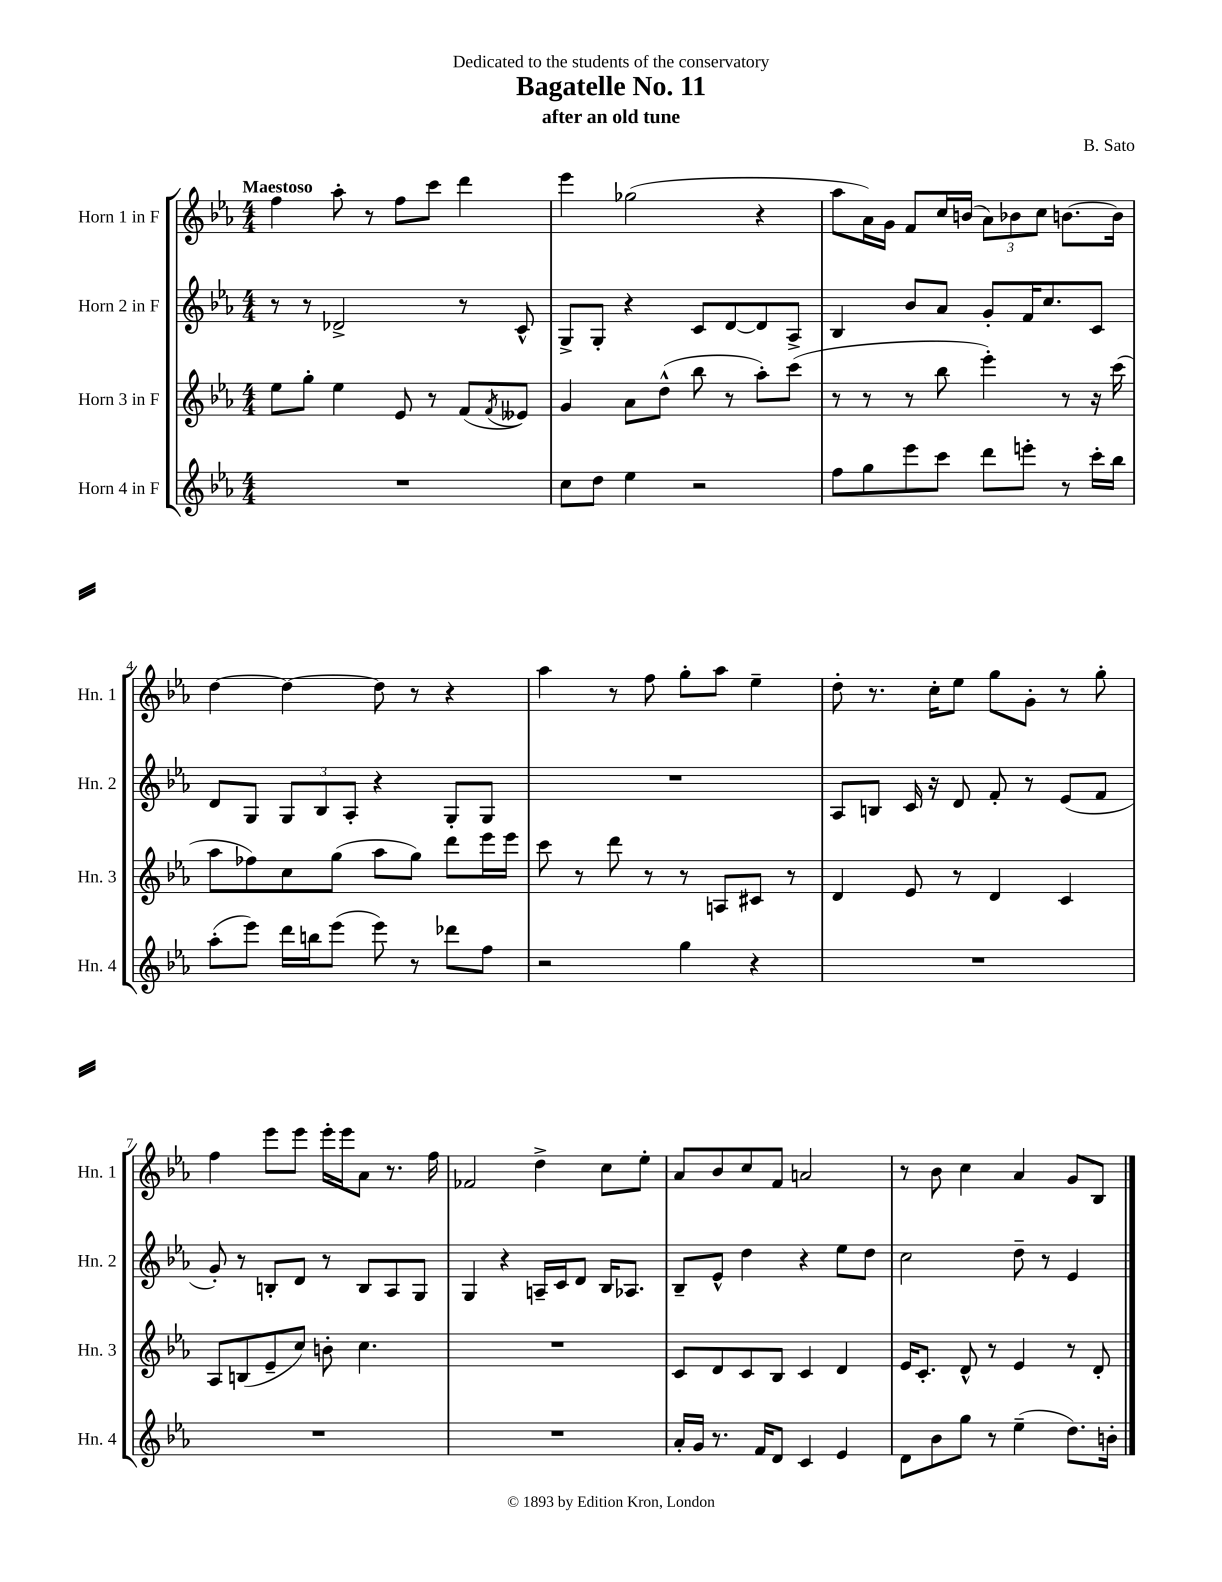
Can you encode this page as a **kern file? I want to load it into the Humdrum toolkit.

**kern	**kern	**kern	**kern
*part4	*part3	*part2	*part1
*staff4	*staff3	*staff2	*staff1
*I"Horn 4 in F	*I"Horn 3 in F	*I"Horn 2 in F	*I"Horn 1 in F
*I'Hn. 4	*I'Hn. 3	*I'Hn. 2	*I'Hn. 1
*clefG2	*clefG2	*clefG2	*clefG2
*k[b-e-a-]	*k[b-e-a-]	*k[b-e-a-]	*k[b-e-a-]
*M4/4	*M4/4	*M4/4	*M4/4
=1	=1	=1	=1
!	!	!	!LO:TX:a:B:t=Maestoso
1r	8ee-\L	8r	4ff\
.	8gg'\J	8r	.
.	4ee-\	2d-X^/	8aa-'\
.	.	.	8r
.	8e-/	.	8ff\L
.	8r	.	8ccc\J
.	(8f/L	8r	4ddd\
.	8qf/	.	.
.	8e--X/J)	8c^^/	.
=2	=2	=2	=2
8cc\L	4g/	8G^/L	4eee-\
8dd\J	.	8G'/J	.
4ee-\	8a-\L	4r	(2gg-X\
.	(8dd^^\J	.	.
2r	8bb-\	8c/L	.
.	8r	[8d/	.
.	8aa-'\L)	8d/]	4r
.	(8ccc\J	8A-^/J	.
=3	=3	=3	=3
8ff\L	8r	4B-/	8aa-\L
8gg\	8r	.	16a-\L)
.	.	.	16g\JJ
8eee-\	8r	8b-/L	8f/L
8ccc\J	8bb-\	8a-/J	16cc/L
.	.	.	(16bn/JJ
8ddd\L	4eee-'\)	8g'/L	12a-\L)
.	.	.	12b-X\
8eeen'\J	.	16f/K	.
.	.	.	12cc\J
.	.	8.cc/	.
8r	8r	.	[8.bn\L
16ccc'\LL	16r	8c/J	.
16bb-\JJ	(16ccc\	.	16b\Jk]
!!LO:LB:g=z
=4	=4	=4	=4
(8aa-'\L	8aa-\L	8d/L	[4dd\
8eee-\J)	8ff-X\)	8G/J	.
16ddd\LL	8cc\	12G/L	4dd\_
16bbn\J	.	.	.
.	.	12B-/	.
(8eee-\J	(8gg\J	.	.
.	.	12A-'/J	.
8eee-\)	8aa-\L	4r	8dd\]
8r	8gg\J)	.	8r
8ddd-X\L	8ddd\L	8G'/L	4r
8ff\J	16eee-\L	8G/J	.
.	16eee-\JJ	.	.
=5	=5	=5	=5
2r	8ccc\	1r	4aa-\
.	8r	.	.
.	8ddd\	.	8r
.	8r	.	8ff\
4gg\	8r	.	8gg'\L
.	8An/L	.	8aa-\J
4r	8c#X/J	.	4ee-~\
.	8r	.	.
=6	=6	=6	=6
1r	4d/	8A-/L	8dd'\
.	.	8Bn/J	8.r
.	8e-/	16c/	.
.	.	16r	16cc'\KL
.	8r	8d/	8ee-\J
.	4d/	8f'/	8gg\L
.	.	8r	8g'\J
.	4c/	(8e-/L	8r
.	.	8f/J	8gg'\
!!LO:LB:g=z
=7	=7	=7	=7
1r	8A-/L	8g'/)	4ff\
.	(8Bn/	8r	.
.	8e-~/	8Bn'/L	8eee-\L
.	8cc/J)	8d/J	8eee-\J
.	8bn'\	8r	16eee-'\LL
.	.	.	16eee-\J
.	4.cc\	8B/L	8a-\J
.	.	8A-/	8.r
.	.	8G/J	.
.	.	.	16ff\
=8	=8	=8	=8
1r	1r	4G/	2f-X/
.	.	4r	.
.	.	16An~/LL	4dd^\
.	.	16c/J	.
.	.	8d/J	.
.	.	16B-/KL	8cc\L
.	.	8.A-X/J	.
.	.	.	8ee-'\J
=9	=9	=9	=9
16a-'/LL	8c/L	8B-~/L	8a-/L
16g/JJ	.	.	.
8.r	8d/	8e-^^/J	8b-/
.	8c/	4dd\	8cc/
16f/KL	.	.	.
8d/J	8B-/J	.	8f/J
4c/	4c/	4r	2an/
4e-/	4d/	8ee-\L	.
.	.	8dd\J	.
=10	=10	=10	=10
8d\L	16e-/KL	2cc\	8r
.	8.c'/J	.	.
8b-\	.	.	8b-\
8gg\J	8d^^/	.	4cc\
8r	8r	.	.
(4ee-~\	4e-/	8dd~\	4a-/
.	.	8r	.
8.dd\L)	8r	4e-/	8g/L
.	8d'/	.	8B-/J
16bn'\Jk	.	.	.
==	==	==	==
*-	*-	*-	*-
